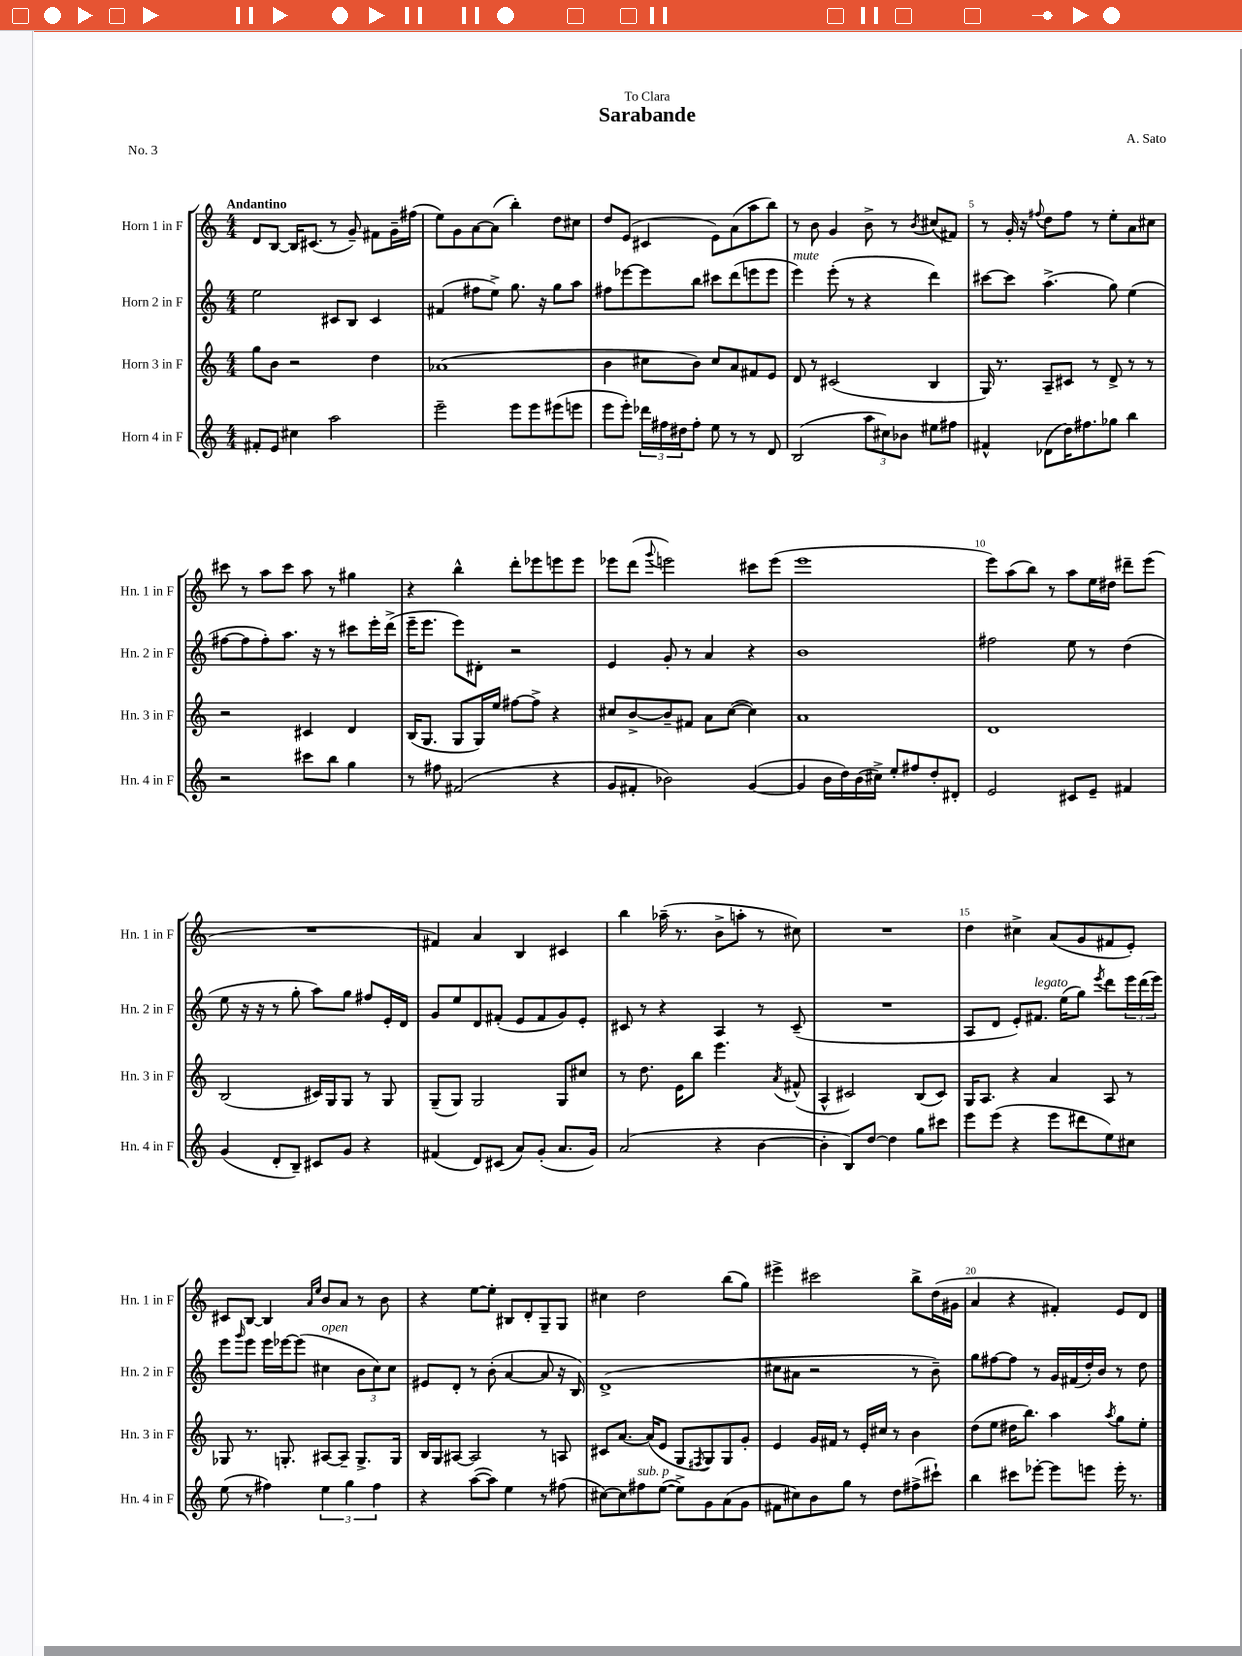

**kern	**kern	**kern	**kern
*staff4	*staff3	*staff2	*staff1
*clefG2	*clefG2	*clefG2	*clefG2
*k[]	*k[]	*k[]	*k[]
*M4/4	*M4/4	*M4/4	*M4/4
8f#'	8gg	2ee	8d
8e	8b	.	[8B
4cc#	2r	.	16B]
.	.	.	(8.c#
2aa	.	8c#	8r
.	.	8B	8g~)
.	4dd	4c#	8f#
.	.	.	16g~
.	.	.	(16ff#
=	=	=	=
2eee~	(1a-	(4f#	8ee)
.	.	.	8g
.	.	8ff#	[8a
.	.	8ee^)	(8a]
8eee	.	8.gg	4bb')
8eee	.	.	.
.	.	16r	.
(8eee#	.	8gg	8dd
8eee	.	8aa	8cc#
=	=	=	=
8eee	4b	8ff#	8dd
8eee')	.	[8eee-	(8e
24ddd-	8cc#	8eee-]	4c#
24ff#	.	.	.
24dd#	.	.	.
8ff#'	8b)	8bb	.
8ee	8cc#	8ccc#	8e)
8r	8a	(8ddd	(8a
8r	8f#	8eee	8aa
8d	8e	8eee	8bb)
=	=	=	=
(2B	8d	4eee)	8r
.	8r	.	8b
.	(2c#	(8eee'	4g
.	.	8r	.
12aa	.	4r	8b^
12cc#)	.	.	.
.	.	.	8r
12b-	.	.	.
.	.	.	8qb
8ee#	4B	4ddd)	(8cc#
8ff#	.	.	8f#)
=	=	=	=
4f#^^	16G)	[8ccc#	8r
.	8.r	.	.
.	.	8ccc#]	16g'
.	.	.	16r
.	.	.	8qqff#
(8d-	8A~	(4.aa^	8dd
16dd)	8c#	.	8ff#
8.ff#	.	.	.
.	8r	.	8r
8gg-	8d^	8gg)	8ee'
4bb	8r	(4ee	8a
.	8r	.	8cc#
=	=	=	=
2r	2r	[8ff#	8ccc#
.	.	8ff#]	8r
.	.	8ff#')	8aa
.	.	8.aa	8ccc#
8ccc#	4c#	.	8aa
.	.	16r	.
8bb	.	8r	8r
4gg	4d	8ccc#	4gg#
.	.	16eee'	.
.	.	(16ddd^	.
=	=	=	=
8r	(16B	16eee~	4r
.	8.G	8.eee	.
8ff#	.	.	.
(2f#	8G	8eee)	4bb^^
.	16G)	8d#'	.
.	16ee	.	.
.	[8ff#	2r	8ddd'
.	8ff#^]	.	8eee-
4r	4r	.	8eee
.	.	.	8eee
=	=	=	=
8g	8cc#	4e	8eee-
8f#'	[8b^	.	(8ddd
.	.	.	8qqggg
2b-)	8b~]	8g'	2eee)
.	8f#	8r	.
.	8a	4a	.
.	([8cc#	.	.
([4g	4cc#])	4r	8ccc#
.	.	.	(8eee
=	=	=	=
4g]	1a	1b	1eee
16b	.	.	.
16dd)	.	.	.
(16b	.	.	.
16cc#^)	.	.	.
8ee'	.	.	.
8ff#	.	.	.
8dd'	.	.	.
8d#'	.	.	.
=	=	=	=
2e	1d	2ff#	8eee)
.	.	.	(8aa
.	.	.	8bb)
.	.	.	8r
8c#	.	8ee	8aa
8e~	.	8r	16ee
.	.	.	16dd#
4f#	.	(4dd	8ddd#~
.	.	.	(8eee
=	=	=	=
(4g	(2B	8ee	1r
.	.	16r	.
.	.	16r	.
8d'	.	8r	.
8B~)	.	8gg'	.
8c#	16c#)	8aa)	.
.	16G	.	.
8g	8G	8gg	.
4r	8r	8ff#	.
.	8G	16e'	.
.	.	16d	.
=	=	=	=
(4f#	(8G~	8g	4f#)
.	8G)	8ee	.
8d)	2G	8d	4a
(8c#	.	(8f#'	.
8a)	.	8e	4B
(8g'	.	8f#	.
8.a	8G	8g)	4c#
.	8cc#	8e'	.
16g)	.	.	.
=	=	=	=
(2a	8r	8c#	4bb
.	8.dd	8r	.
.	.	4r	(16aa-~
.	16e	.	8.r
.	8bb	.	.
4r	4.eee	4A	8b^
.	.	.	8aa'
[4b	.	8r	8r
.	8qa	.	.
.	(8f#^^	(8c#~	8cc#)
=	=	=	=
4b']	4A^^	1r	1r
8B)	2c#)	.	.
[8dd	.	.	.
4dd]	.	.	.
8gg	(8B	.	.
8ccc#	8c#)	.	.
=	=	=	=
8eee	16G	8A	4dd
.	8.A	.	.
(8eee	.	8d	.
4r	4r	8e')	4cc#^
.	.	8.f#	.
8eee	4a	.	(8a
.	.	(16ee	.
8ddd#	.	8gg)	8g
.	.	8qeee	.
8ee)	8A	8ddd	8f#
8cc#	8r	24eee	8e')
.	.	(24ddd	.
.	.	24eee)	.
=	=	=	=
(8ee	8G-	8eee	8c#
.	.	16qqggg	.
8r	8.r	8eee	[8B
4ff#)	.	16eee	4B]
.	8.G'	[16eee-	.
.	.	(8eee-]	.
.	.	.	16qqa
.	.	.	16qqee
6ee	[8A#	4cc#	8b
.	8A#~]	.	8a
6gg	.	.	.
.	8.G^	12b	8r
6ff#	.	12cc#)	.
.	.	.	8b
.	.	12cc#	.
.	16G	.	.
=	=	=	=
4r	16B	8e#	4r
.	16G	.	.
.	[8A#	8d'	.
([8aa	2A#]	8r	[8ee
8aa])	.	(8b'	8ee']
4ee	.	[4a	8B#
.	.	.	8d'
8r	8r	8a]	8G~
(8ff#	8A	16r	8G
.	.	16B)	.
=	=	=	=
[8cc#)	8c#	(1d^	4cc#
8cc#]	[8.a	.	.
8ff#	.	.	2dd
.	(16a]	.	.
([8ee	8e	.	.
8ee^])	8G	.	.
.	8qF#	.	.
8g	8G)	.	.
(8a	8G	.	(8bb
8g	8g'	.	8gg)
=	=	=	=
8f#	4e	8cc#	4eee#^
8cc#)	.	8a#	.
8b	16g	2r	2ccc#
.	16f#	.	.
8gg	8r	.	.
8r	16e'	.	.
.	16cc#	.	.
8dd	8r	.	.
(8ff#^	4b	8r	8bb^
8ccc#`)	.	8b~)	(16dd
.	.	.	16g#
=	=	=	=
4bb	(8dd	8gg	4a
.	8ee	[8ff#	.
8ccc#	16dd#	8ff#]	4r
.	8.bb)	.	.
[8eee-'	.	8r	.
8eee-]	4aa	16g	4f#')
.	.	(16f#	.
8eee	.	16dd')	.
.	.	16b	.
.	8qaa	.	.
16eee'	8gg	8r	8e
8.r	.	.	.
.	8ee'	8dd	8d
==	==	==	==
*-	*-	*-	*-
